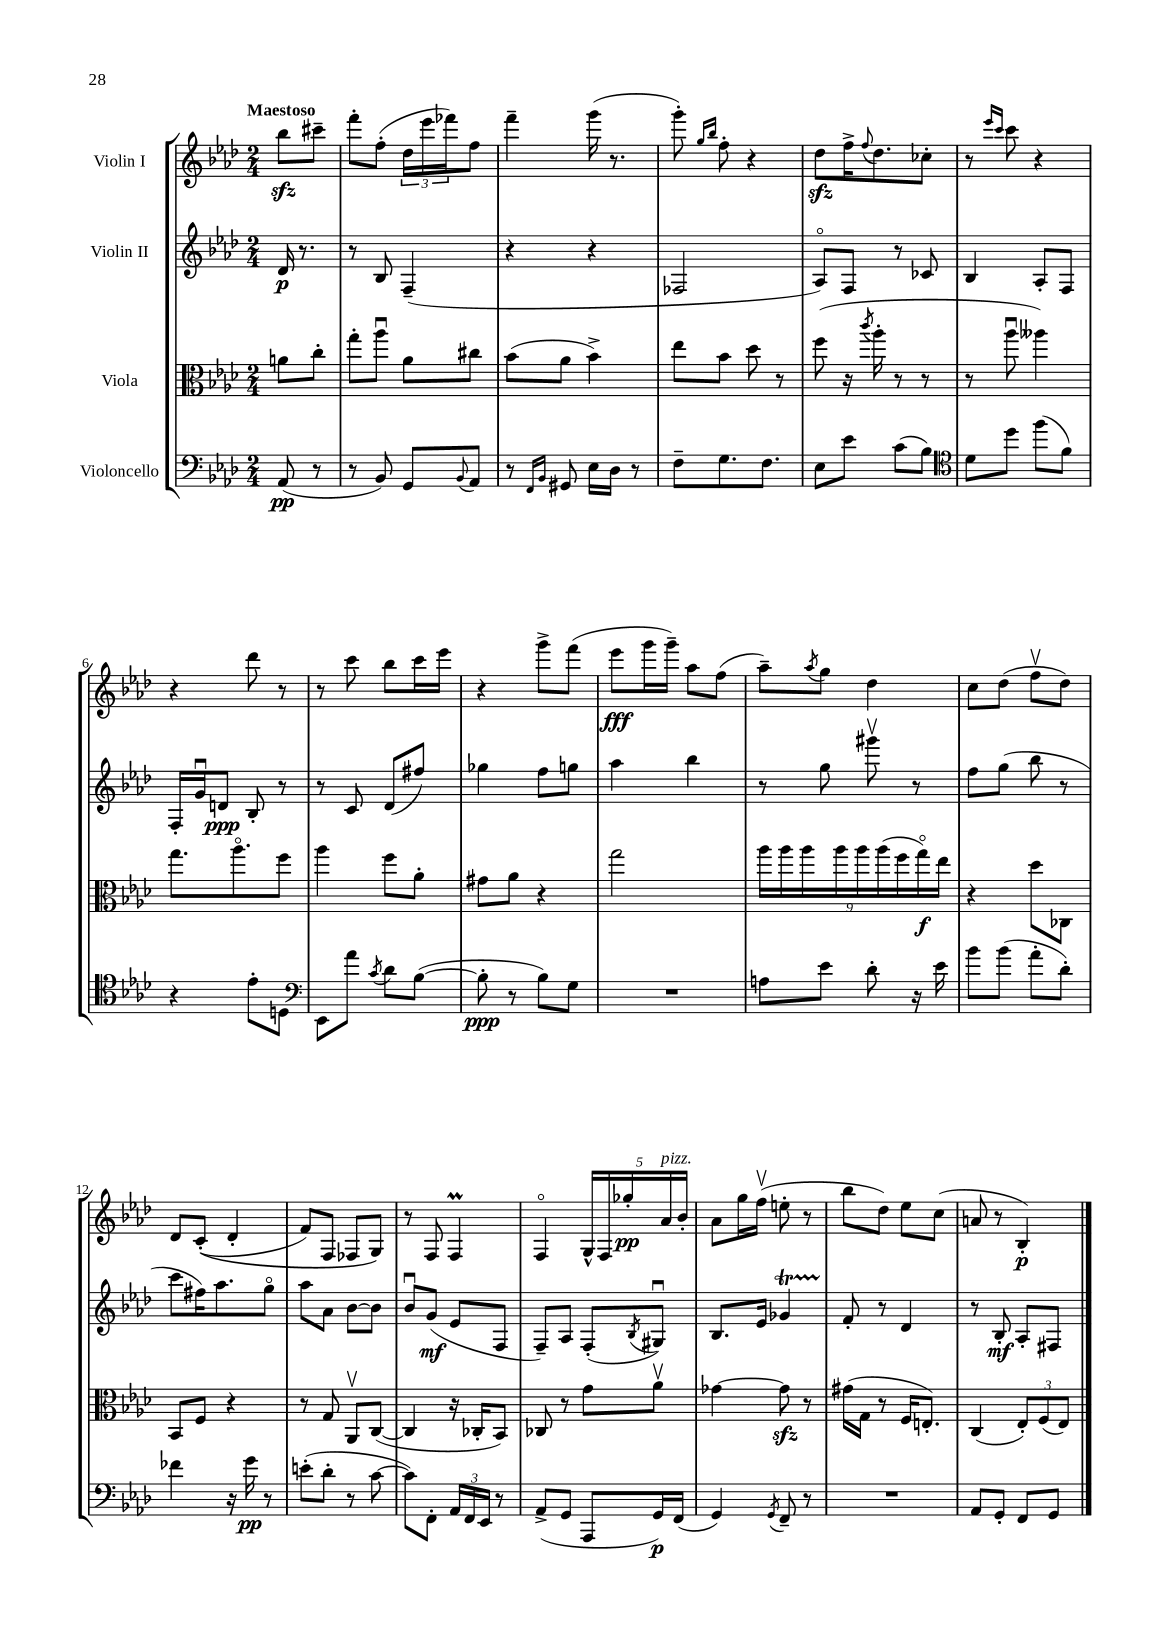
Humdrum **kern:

**kern	**kern	**kern	**kern
*staff4	*staff3	*staff2	*staff1
*clefF4	*clefC3	*clefG2	*clefG2
*k[b-e-a-d-]	*k[b-e-a-d-]	*k[b-e-a-d-]	*k[b-e-a-d-]
*M2/4	*M2/4	*M2/4	*M2/4
(8AA-/	8a\L	16d-/	8bb-\L
.	.	8.r	.
8r	8cc'\J	.	8ccc#~\J
=	=	=	=
8r	8gg'\L	8r	8fff'\L
8BB-/)	8aa-u\J	8B-/	(8ff'\J
8GG/L	8a-\L	(4F~/	24dd-\LL
.	.	.	24eee-\
.	.	.	24fff-\J)
8qqBB-/	.	.	.
8AA-/J	8cc#\J	.	8ff\J
=	=	=	=
8r	(8b-\L	4r	4fff~\
16qqFF/LL	.	.	.
16qqBB-/JJ	.	.	.
8GG#/	8a-\J	.	.
16E-\LL	4b-^\)	4r	(16ggg\
16D-\JJ	.	.	8.r
8r	.	.	.
=	=	=	=
8F~\L	8ee-\L	2F-/	8ggg'\)
.	.	.	16qqgg/LL
.	.	.	16qqbb-/JJ
8.G\	8b-\J	.	8ff'\
.	8dd-\	.	4r
8.F\J	.	.	.
.	8r	.	.
=	=	=	=
8E-\L	(8ff\	8A-o/L)	8dd-\L
8e-\J	16r	8F/J	16ff^\K
.	8qccc/	.	8qqff/
.	16aa-'\	.	8.dd-\
(8c\L	8r	8r	.
8B-\J)	8r	8c-/	8cc-'\J
=	=	=	=
*clefC4	*	*	*
8d-\L	8r	4B-/	8r
.	.	.	16qqeee-/LL
.	.	.	16qqccc/JJ
8dd-\J	8aa-u\	.	8ccc\
(8ff\L	4aa--\)	8A-'/L	4r
8f\J)	.	8F/J	.
=	=	=	=
4r	8.gg\L	16F'/LL	4r
.	.	16gu/J	.
.	.	8d/J	.
.	8.aa-o\	.	.
8e-'\L	.	8B-'/	8ddd-\
8D\J	8ff\J	8r	8r
=	=	=	=
*clefF4	*	*	*
8EE-\L	4aa-\	8r	8r
8a-\J	.	8c/	8ccc\
8qc/	.	.	.
8d-\L	8ff\L	(8d-/L	8bb-\L
([8B-\J	8a-'\J	8ff#/J)	16ccc\L
.	.	.	16eee-\JJ
=	=	=	=
8B-'\]	8g#\L	4gg-\	4r
8r	8a-\J	.	.
8B-\L)	4r	8ff\L	8ggg^\L
8G\J	.	8gg\J	(8fff\J
=	=	=	=
2r	2gg\	4aa-\	8eee-\L
.	.	.	16ggg\L
.	.	.	16ggg~\JJ)
.	.	4bb-\	8aa-\L
.	.	.	(8ff\J
=	=	=	=
8A\L	18aa-\LL	8r	8aa-~\L)
.	18aa-\	.	.
.	18aa-\	.	.
.	.	.	8qaa-/
8e-\J	.	8gg\	8gg\J
.	18aa-\	.	.
.	18aa-\	.	.
8d-'\	.	8ggg#v\	4dd-\
.	(18aa-\	.	.
.	18ff\	.	.
16r	.	8r	.
.	18ggo\)	.	.
16e-\	.	.	.
.	18ee-\JJ	.	.
=	=	=	=
8b-\L	4r	8ff\L	8cc\L
(8b-\J	.	(8gg\J	(8dd-\J
8a-'\L	8dd-\L	8bb-\	8ffv\L
8d-'\J)	8C-\J	8r	8dd-\J)
=	=	=	=
4f-\	8BB-/L	8ccc\L	8d-/L
.	8F/J	16ff#\K)	&((8c'/J
.	.	8.aa-\	.
16r	4r	.	4d-'/
16g\	.	.	.
8r	.	8ggo\J	.
=	=	=	=
(8e'\L	8r	8aa-\L	8f/L)
8d-'\J	8G/	8a-\J	8F/J
8r	8AA-v/L	[8b-\L	8F-/L
[8c\	([8C/J	8b-\]J	8G/J&)
=	=	=	=
8c\]L)	4C/]	8b-u/L	8r
8FF'\J	.	(8g/J	8F/
24AA-/LL	16r	8e-/L	4F/
24FF/	.	.	.
.	16C-'/LK	.	.
24EE-/JJ	.	.	.
8r	8BB-/J)	8F/J	.
=	=	=	=
(8AA-^/L	8C-/	8F~/L)	4Fo/
8GG/J	8r	8A-/J	.
8AAA-/L	8g\L	(8F'/L	20G^^/LL
.	.	.	20F/
.	.	.	20gg-'/
.	.	8qB-/	.
16GG/L)	8a-v\J	8G#u/J)	.
.	.	.	20a-/
(16FF/JJ	.	.	.
.	.	.	20b-'/JJ
=	=	=	=
4GG/)	[4g-\	8.B-/L	8a-\L
.	.	.	16gg\L
.	.	16e-/Jk	(16ffv\JJ
8qGG/	.	.	.
8FF~/	8g-\]	4g-/	8ee'\
8r	8r	.	8r
=	=	=	=
2r	(16g#\LL	8f'/	8bb-\L
.	16G\JJ	.	.
.	8r	8r	8dd-\J)
.	16F/LK	4d-/	8ee-\L
.	8.E'/J)	.	.
.	.	.	(8cc\J
=	=	=	=
8AA-/L	(4C/	8r	8a/
8GG'/J	.	8B-'/	8r
8FF/L	12E-'/L)	8A-'/L	4B-'/)
.	(12F/	.	.
8GG/J	.	8F#/J	.
.	12E-/J)	.	.
==	==	==	==
*-	*-	*-	*-
